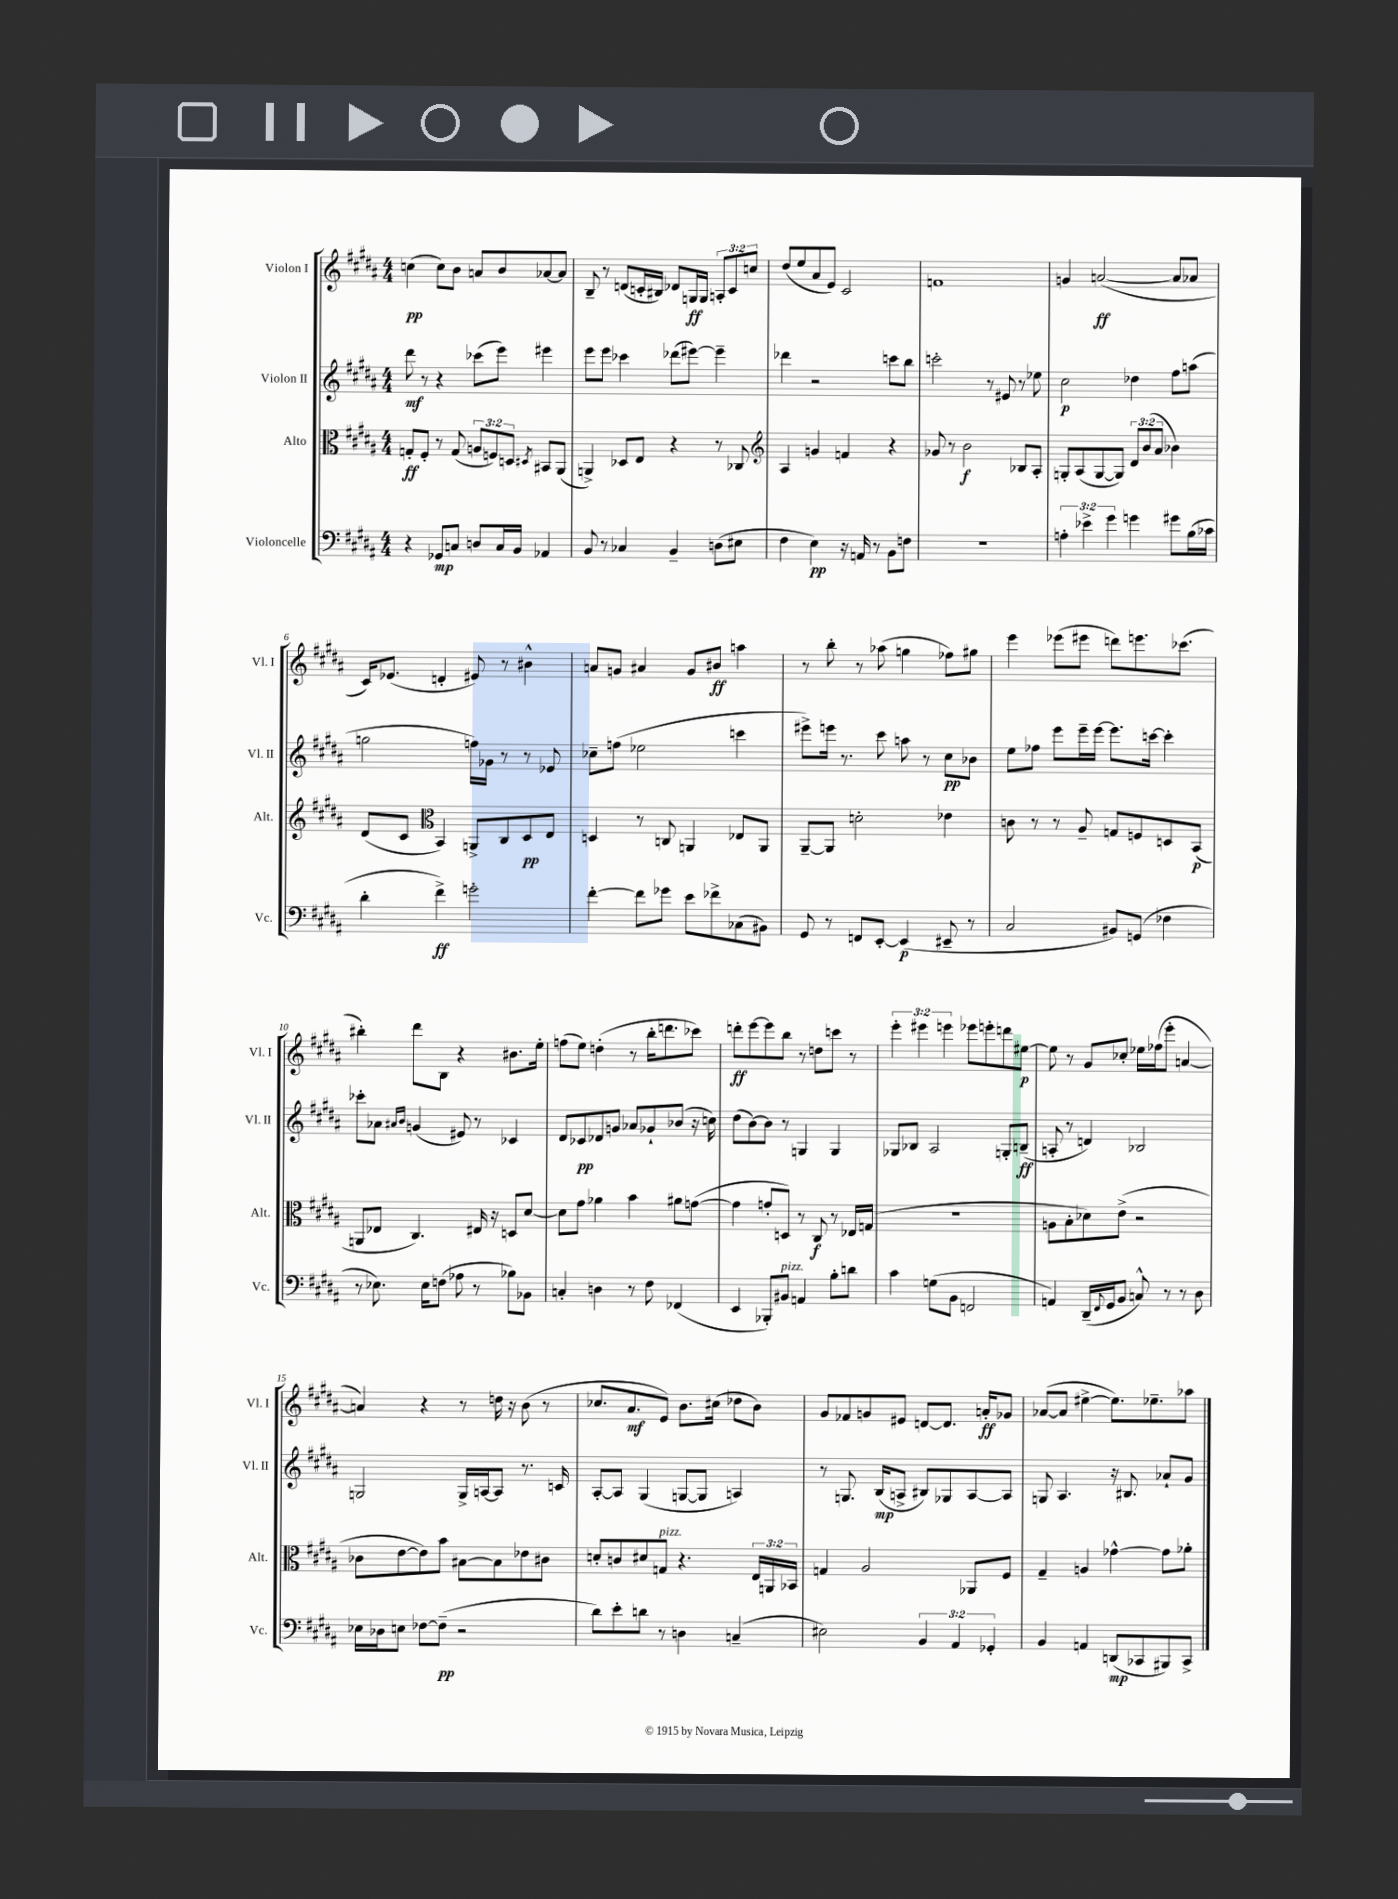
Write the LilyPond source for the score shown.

<<
\new StaffGroup <<
\new Staff = "s0" \with { instrumentName = "Violon I" shortInstrumentName = "Vl. I" } {
    \clef treble \key b \major \numericTimeSignature \time 4/4 \override Staff.TupletNumber.text = #tuplet-number::calc-fraction-text
    c''4\pp( c''8) b'8 a'8 b'8 aes'8~ aes'8 |
    b8-- r8 d'8( c'16-. bis16) des'8 g16\ff g16 \tuplet 3/2 { a8-. c'8 c''8 } |
    dis''8( e''8 ais'8 e'8) cis'2 |
    f'1 |
    g'4 a'2~\ff( a'8 aes'8 |
    cis'16) ees'8.( d'4-. eis'8) r8 bis'4-^ |
    a'8 g'8 ais'4 g'8 bis'8\ff a''4 |
    r8 b''8-. r8 aes''8( g''4 fes''8) gis''8 |
    e'''4 ees'''8( eis'''8 d'''8) e'''8. ces'''8.( |
    bis''4-.) dis'''8 b8 r4 bis'8. e''16-. |
    f''8( e''8) d''4-.( r8 b''16-. d'''8. ces'''8) |
    d'''8-.\ff e'''8~ e'''8 b''8 r8 d''8 c'''8 r8 |
    \tuplet 3/2 { e'''4-. eis'''4 e'''4 } ees'''8 e'''8-. d'''8 eis''8~\p |
    eis''8 r8 gis'8 ces''8-. ees''16 fes''16( e'''8-. a'4~ |
    a'4) r4 r8 d''16 r16 b'8( r8 |
    ces''8. ais'8.\mf e'8) b'8. cis''16( des''8 b'8) |
    gis'8 fes'8 g'8 eis'8 d'8~ d'8. a'16-.\ff ges'8 |
    aes'8~( aes'8 eis''4~-> eis''8.) ees''8.-- aes''8 \bar "|." |
}
\new Staff = "s1" \with { instrumentName = "Violon II" shortInstrumentName = "Vl. II" } {
    \clef treble \key b \major \numericTimeSignature \time 4/4
    dis'''8\mf r8 r4 ces'''8( e'''8) eis'''4 |
    e'''8 e'''8 ces'''4 des'''8( eis'''8~) eis'''4-- |
    des'''4 r2 c'''8 b''8 |
    c'''2-. r8 eis'8 r8 ees''8 |
    cis''2\p des''4 fis''8 a''8( |
    g''2 f''16) ges'16 r8 r8 ees'8 |
    ces''8-- f''8( ees''2 c'''4 |
    eis'''8->) e'''16 r8. cis'''8 a''8 r8 cis''8\pp bes'8 |
    e''8 fes''8 e'''8 e'''16-- e'''16~ e'''8. c'''16~ c'''4-. |
    ces'''8-. aes'8 \grace { ais'16 b'16 } g'4( eis'8) r8 ces'4 |
    dis'8 ces'8\pp des'8 g'8 aes'8 ges'8-! bes'8( r16 c''16) |
    dis''8( b'8~) b'8 r8 g4 g4 |
    ges8 bes8 ais2 g8-. b8--\ff( |
    a8-. r8 d'4) bes2 |
    g2 g16-> a16~ a8 r8. c'16 |
    ais8~-. ais8 gis4( g8~ g8 a4) |
    r8 g8. b16\mp( a8-> bis8) ges8 a8~ a8 |
    g8 ais4. r16 bis8. aes'8-! gis'8 \bar "|." |
}
\new Staff = "s2" \with { instrumentName = "Alto" shortInstrumentName = "Alt." } {
    \clef alto \key b \major \numericTimeSignature \time 4/4 \override Staff.TupletNumber.text = #tuplet-number::calc-fraction-text
    g8-.\ff fis8-. r8 g8( \tuplet 3/2 { a8 f8) d8 } \acciaccatura { dis8 } bis,8 ais,8( |
    a,4->) des8 e8 r4 r8 ces8 |
    \clef treble ais4 g'4 f'4 r4 |
    ges'8 r8 b'2\f bes8 ais8-. |
    g8-. ais8( g8~ g8) \tuplet 3/2 { dis'8 b'8( ais'8 } bes'4) |
    dis'8( cis'8 \clef alto b,4) a,8-> cis8 dis8\pp e8 |
    d4 r8 c8 a,4 ees8 a,8 |
    ais,8~-- ais,8 d'2-. ees'4 |
    c'8 r8 r8 ais8-- g8 f8 d8 b,8\p( |
    a,8 ees8 cis4.) eis16 r16 d8 dis'8~ |
    dis'8 gis'8 aes'4 b'4 ais'8 g'8~( |
    g'4 g'8-. d8) r8 cis8\f r8 ees16 g16( |
    R1 |
    a8 b8-. des'8) e'8->( r2 |
    ces'8 e'8~ e'8) b'8 bis8~ bis8 ees'8 cis'8 |
    d'8-. c'8 dis'8 g8^\markup { \italic "pizz." } r4. \tuplet 3/2 { e16 a,16 bes,16 } |
    g4 ais2 aes,8 fis8 |
    gis4-- a4 ges'4~-^ ges'8 aes'8-. \bar "|." |
}
\new Staff = "s3" \with { instrumentName = "Violoncelle" shortInstrumentName = "Vc." } {
    \clef bass \key b \major \numericTimeSignature \time 4/4 \override Staff.TupletNumber.text = #tuplet-number::calc-fraction-text
    r4 ges,8\mp c8 d8 c16 b,16 aes,4 |
    b,8 r8 ces4 b,4-- d8( eis8 |
    fis4 e4\pp) r16 a,16 r8 b,8 f8 |
    R1 |
    \tuplet 3/2 { a4-. ees'4-> gis'4 } g'4 gis'8 b16( ces'16 |
    dis'4-. fis'4->\ff) g'2-. |
    fis'4~-. fis'8 ges'8 e'8 fes'8-> ces8( bis,8) |
    gis,8 r8 f,8 e,8~-. e,4\p( eis,8-- r8 |
    cis2 bis,8) g,8( fes4 |
    r8 ees8.) ees16 f8( aes8 r8 bes8) bes,8 |
    c4-. d4 r8 fis8 fes,4( |
    e,4 bes,,8-.) bis,8^\markup { \italic "pizz." } a,4 b8-. d'8 |
    cis'4 g8( b,8 f,2 |
    a,4) dis,16--( \appoggiatura { fis,8 } gis,16 b,8 c8-^) r8 r8 dis8 |
    ees16 des16 e8 fes8~ fes8--\pp( r2 |
    dis'8) e'8-. d'8 r8 d4 c4--( |
    eis2) \tuplet 3/2 { b,4 ais,4 ges,4-. } |
    b,4 a,4 d,8\mp( ces,8 bis,,8) ces,8-> \bar "|." |
}
>>
>>
